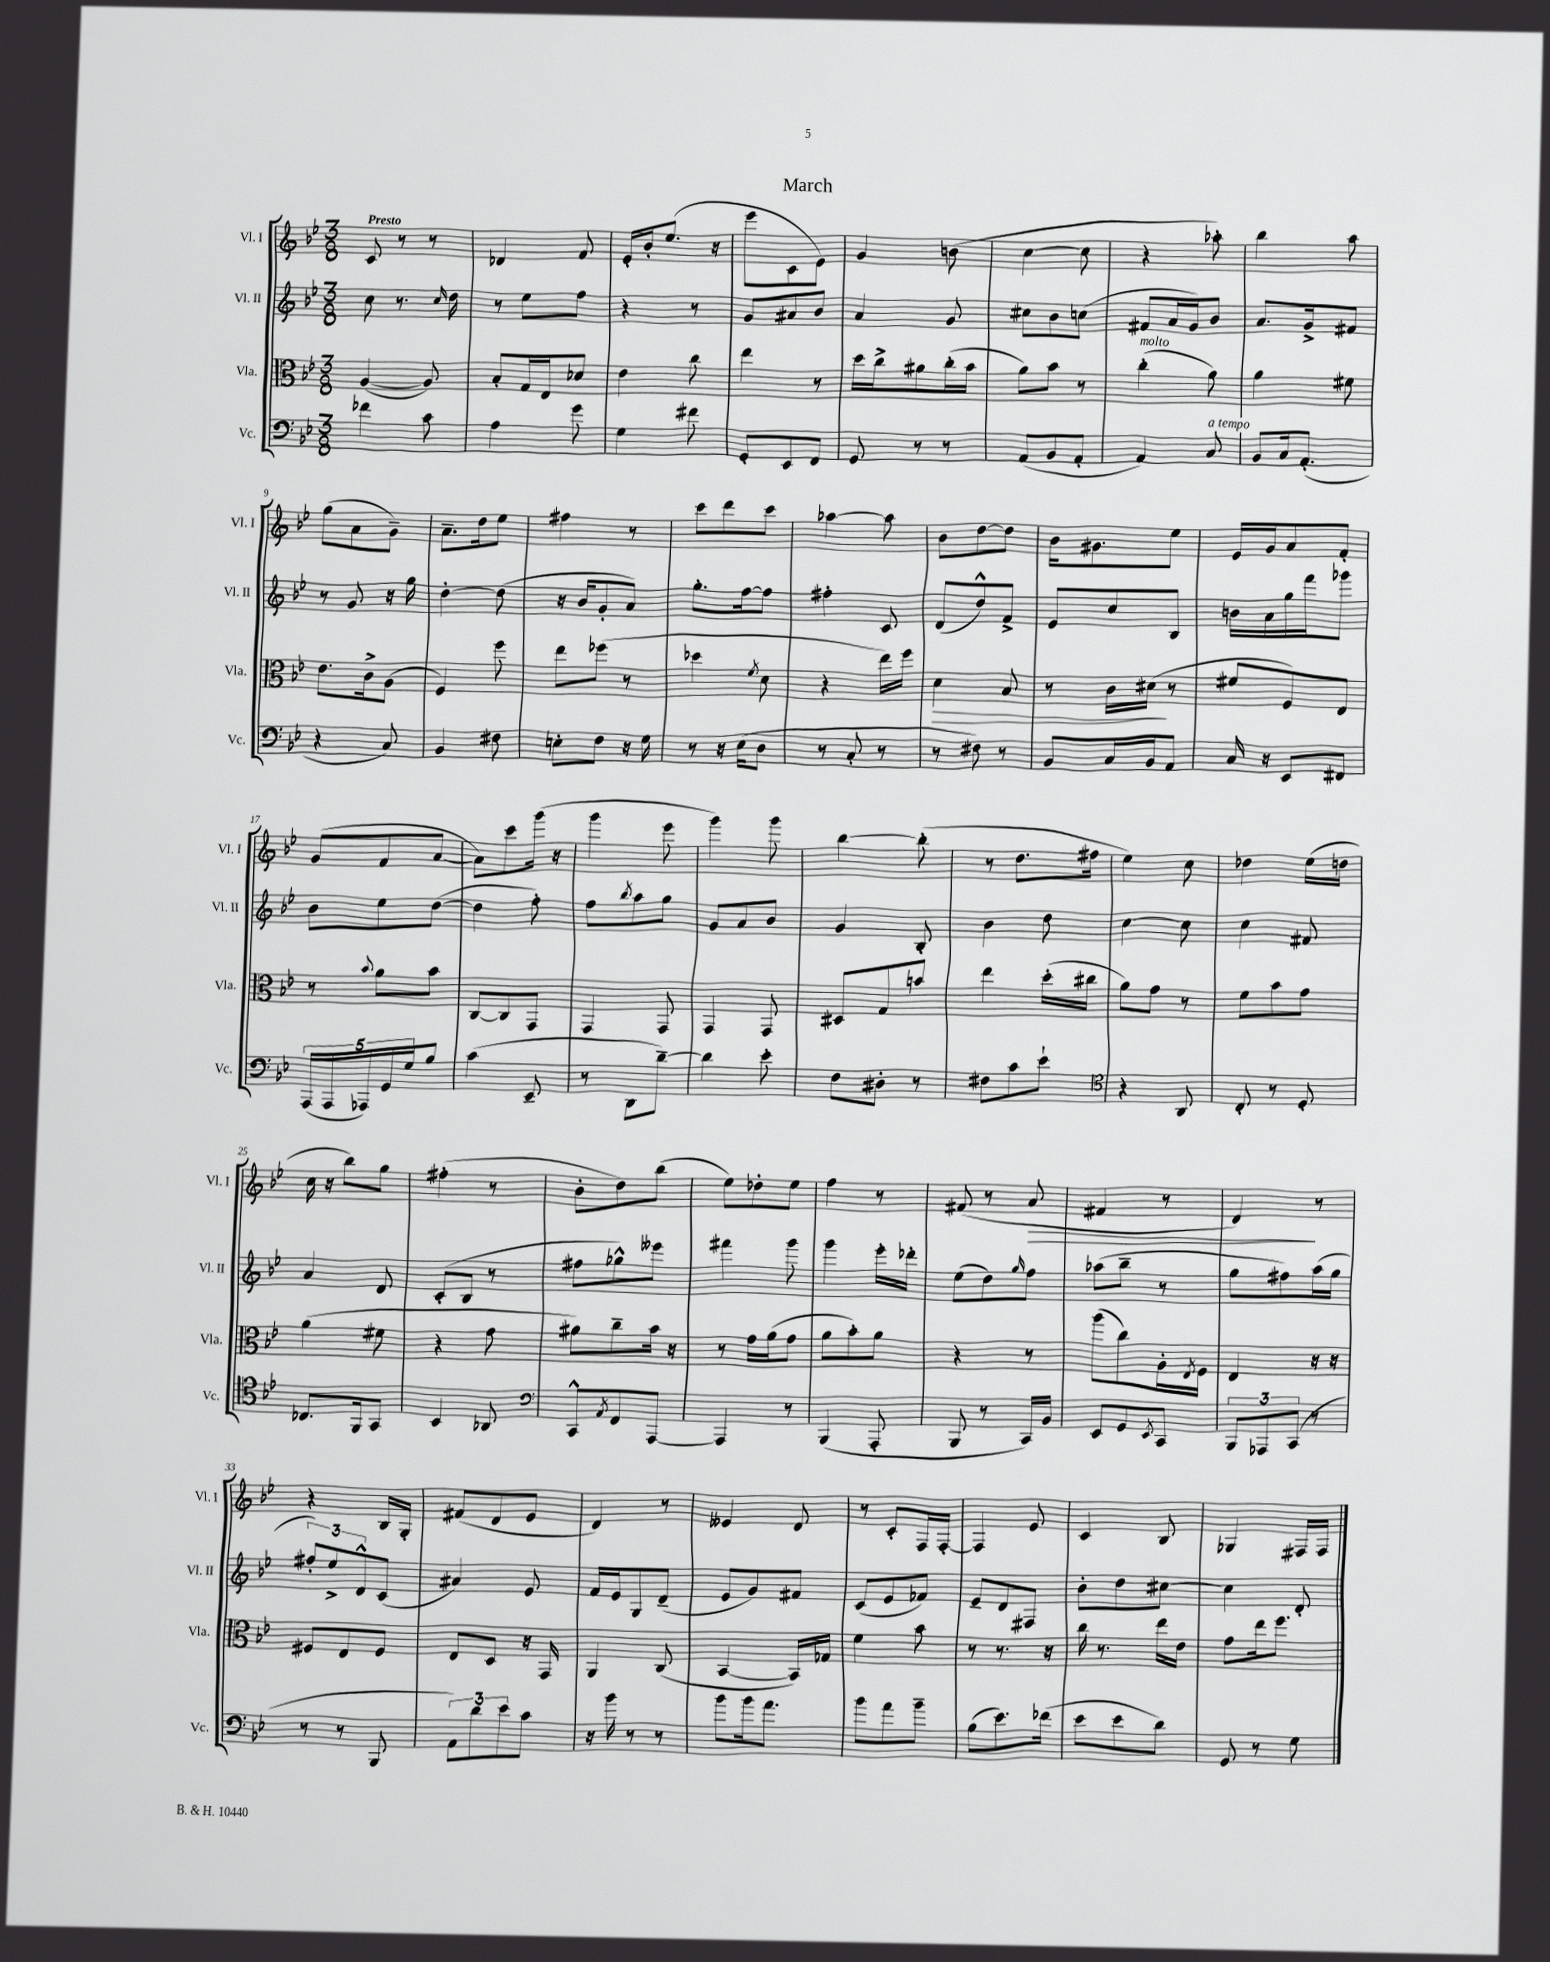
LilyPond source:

\header { title = "March" }
<<
\new StaffGroup <<
\new Staff = "s0" \with { instrumentName = "Vl. I" shortInstrumentName = "Vl. I" } {
    \clef treble \key bes \major \numericTimeSignature \time 3/8 \tempo "Presto"
    c'8 r8 r8 |
    des'4 f'8 |
    ees'16-. bes'16-. ees''8.( r16 |
    ees'''8 c'8 ees'8) |
    g'4 b'8( |
    c''4~ c''8 |
    r4 aes''8-.) |
    bes''4 a''8 |
    g''8( a'8 g'8--) |
    a'8.-- d''16 ees''8 |
    fis''4 r8 |
    c'''8 d'''8 c'''8 |
    aes''4~ aes''8 |
    bes'8 d''8~ d''8 |
    bes'16 gis'8. ees''8 |
    ees'16 g'16 a'8 f'8-. |
    g'8( f'8 a'8~ |
    a'8) c'''8 g'''16( r16 |
    g'''4 ees'''8 |
    g'''4) g'''8 |
    bes''4~ bes''8-.( |
    r8 d''8. fis''16 |
    ees''4) c''8 |
    des''4 ees''16( d''16 |
    c''16 r16 bes''8) g''8 |
    fis''4-.( r8 |
    bes'8-. d''8) bes''8( |
    ees''8) des''8-. ees''8 |
    f''4 r8 |
    fis'8( r8 a'8\> |
    fis'4 r8 |
    d'4\!) r8 |
    r4 bes16 g16-. |
    fis'8( d'8 ees'8 |
    d'4) r8 |
    eeses'4 d'8 |
    r8 c'8-. f16 f16~-. |
    f4 ees'8 |
    c'4 bes8 |
    ges4 fis16 fis16 \bar "|." |
}
\new Staff = "s1" \with { instrumentName = "Vl. II" shortInstrumentName = "Vl. II" } {
    \clef treble \key bes \major \numericTimeSignature \time 3/8
    c''8 r8. \grace { c''16 } d''16 |
    r8 ees''8 f''8 |
    r4 r8 |
    g'8 ais'8 bes'8 |
    a'4 g'8 |
    cis''8 bes'8 c''8( |
    fis'8 a'16 g'16) bes'8 |
    a'8. g'16-> fis'8 |
    r8 g'8 r16 g''16 |
    d''4~-. d''8( |
    r16 bes'16 g'8-. a'8) |
    g''8.-. f''16~ f''8 |
    fis''4-. c'8 |
    d'8( d''8-^) f'8-> |
    ees'8 c''8 bes8 |
    b'16 a'16 g''16 f'''16 ges'''8 |
    bes'8 ees''8 d''8~( |
    d''4 f''8-.) |
    f''8 \acciaccatura { bes''8 } a''8 g''8 |
    g'8 a'8 bes'8 |
    g'4 bes8-. |
    bes'4 d''8 |
    c''4~ c''8 |
    c''4 fis'8 |
    a'4 d'8 |
    c'8-.( bes8 r8 |
    fis''8 ges''8-^) eeses'''8 |
    fis'''4 g'''8 |
    g'''4 ees'''16-. des'''16-. |
    ees''8( d''8) \grace { g''16 } f''8 |
    aes''8( bes''8-- r8 |
    g''8 fis''8) a''16( g''16 |
    \tuplet 3/2 { fis''8-.) ees''8-> d'8-^ } c'8( |
    ais'4) ees'8 |
    f'16 ees'16 g8 d'8--( |
    ees'8 g'8) fis'8 |
    c'8( ees'8 fes'8) |
    ees'8-- d'8 fis8 |
    bes'8-. d''8 cis''8~ |
    cis''4 d'8-. \bar "|." |
}
\new Staff = "s2" \with { instrumentName = "Vla." shortInstrumentName = "Vla." } {
    \clef alto \key bes \major \numericTimeSignature \time 3/8
    a4~( a8) |
    bes8-. g16 ees16 des'8 |
    ees'4 c''8 |
    ees''4 r8 |
    d''16 c''16-> ais'8 c''16-.( bes'16 |
    a'8) bes'8 r8 |
    c''4-.^\markup { \italic "molto" }( a'8) |
    a'4 fis'8 |
    ees'8. c'16-> a8( |
    f4) f''8 |
    ees''8 fes''8( r8 |
    des''4 \acciaccatura { f'8 } d'8 |
    r4 ees''16) f''16 |
    d'4\> bes8 |
    r8 c'16 dis'16\!( r8 |
    fis'8 f8) ees8 |
    r8 \appoggiatura { bes'8 } a'8 bes'8 |
    c8~ c8 g,8 |
    g,4 g,8 |
    g,4 g,8 |
    dis8 g8 b'8 |
    ees''4 d''16-.( cis''16 |
    a'8) g'8 r8 |
    f'8 bes'8 g'8 |
    a'4( fis'8 |
    r4 g'8 |
    ais'8) c''8-- bes'16 r16 |
    r8 g'16 a'16( g'8 |
    a'8 bes'8-.) a'8 |
    r4 r8 |
    a''8( c''8) a16-. \acciaccatura { ees8 } f16 |
    ees4 r16 r16 |
    fis8 ees8 fis8 |
    ees8 d8 r16 g,16 |
    a,4 c8( |
    bes,4~ bes,16) ges16 |
    f'4 bes'8 |
    r8 r8. r16 |
    c''16 r8. ees''16 ees'16 |
    g'8 ees''16 f''8. \bar "|." |
}
\new Staff = "s3" \with { instrumentName = "Vc." shortInstrumentName = "Vc." } {
    \clef bass \key bes \major \numericTimeSignature \time 3/8
    fes'4 c'8 |
    a4 g'8 |
    g4 fis'8 |
    g,8-. ees,8 f,8 |
    g,8 r8 r8 |
    a,8( bes,8 a,8-. |
    a,4) c8^\markup { \italic "a tempo" } |
    bes,8 c16 a,8.-.( |
    r4 c8) |
    bes,4 fis8 |
    e8-. f8 r16 g16 |
    r8 r16 ees16( d8 |
    r8 c8-. r8 |
    r8 fis8) r8 |
    bes,8 c16 bes,16 a,8 |
    c16 r16 ees,8 fis,8 |
    \tuplet 5/4 { a,,16( a,,16 aes,,16) g,16 g16 } bes8 |
    c'4( ees,8-- |
    r8 d,8 d'8~--) |
    d'4 ees'8-. |
    f8 dis8-. r8 |
    fis8 c'8 ees'8-! |
    \clef tenor r4 a,8 |
    c8-. r8 d8-. |
    ces8. f,16 g,8 |
    bes,4 aes,8 |
    \clef bass c,8-^ \acciaccatura { a,8 } f,8 a,,8~ |
    a,,4 r8 |
    bes,,4( a,,8-. |
    bes,,8 r8 c,16) bes,16 |
    ees,8 g,8 \acciaccatura { ees,8 } c,8 |
    \tuplet 3/2 { bes,,8 aes,,8 c,8( } r8 |
    r8 r8 bes,,8 |
    \tuplet 3/2 { a,8) d'8 ees'8 } c'8 |
    r16 bes'16 r8 r8 |
    bes'8 bes'16 a'8. |
    bes'8 a'8 bes'8-- |
    bes8( ees'8.) fes'16( |
    ees'8 ees'8 d'8) |
    g,8 r8 g8 \bar "|." |
}
>>
>>
